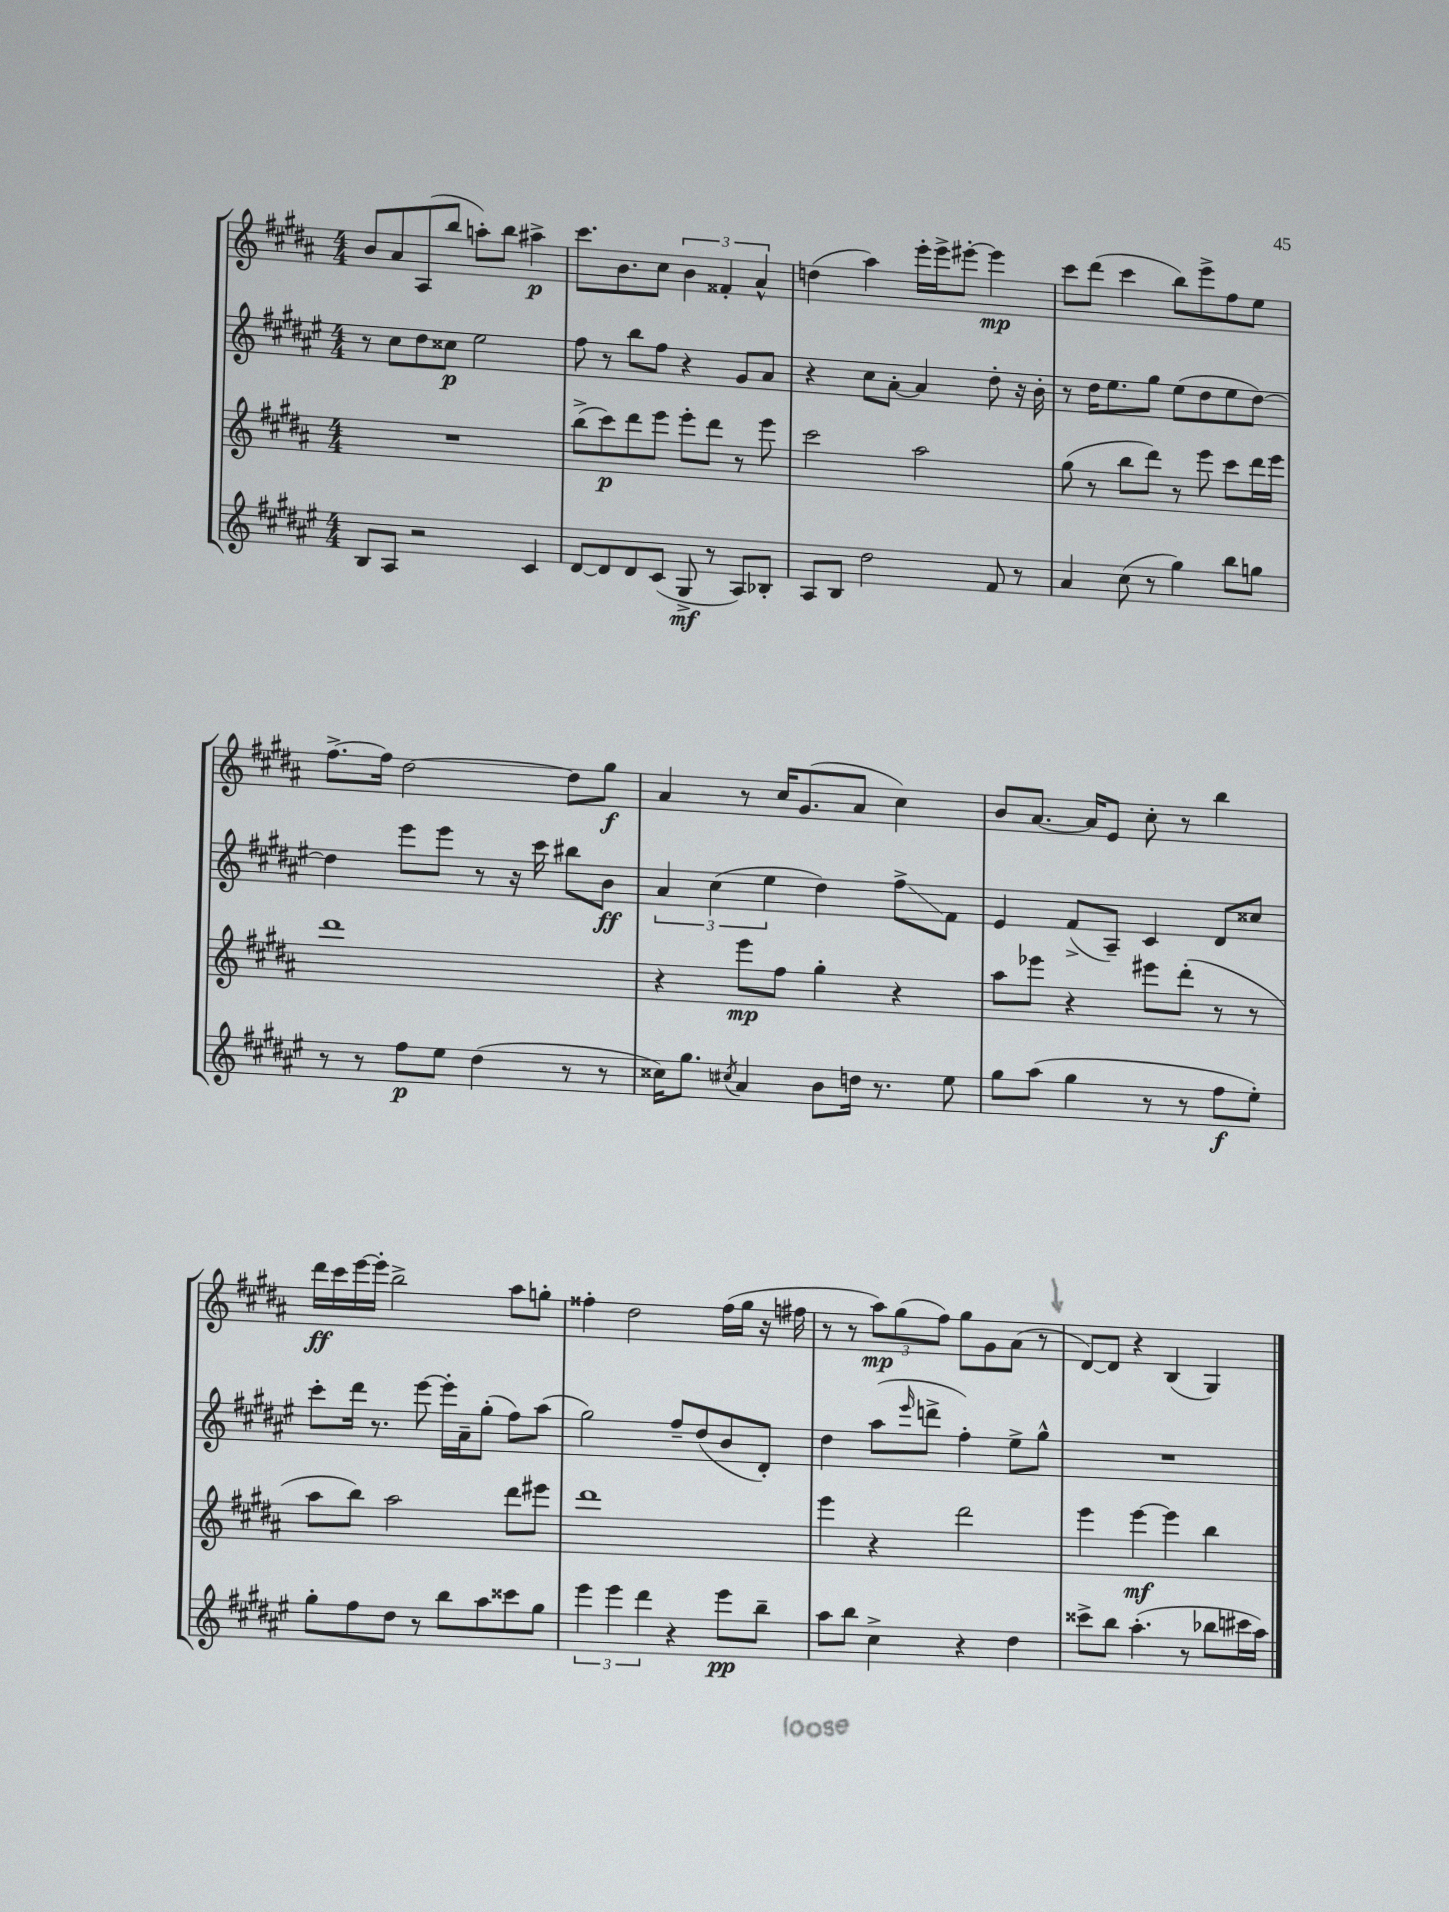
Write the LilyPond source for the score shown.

<<
\new StaffGroup <<
\new Staff = "s0" {
    \clef treble \key b \major \numericTimeSignature \time 4/4
    b'8 ais'8 ais8( b''8 a''8-.) b''8 ais''4->\p |
    cis'''8. b'8. cis''8 \tuplet 3/2 { b'4 fisis'4-. ais'4-^ } |
    d''4( ais''4) e'''16-. e'''16-> eis'''8~-. eis'''4\mp |
    cis'''8 dis'''8( cis'''4 b''8) e'''8-> fis''8 e''8 |
    fis''8.~-> fis''16 dis''2~ dis''8 gis''8\f |
    ais'4 r8 cis''16 gis'8.( ais'8 cis''4) |
    b'8 ais'8.~ ais'16 e'8 cis''8-. r8 b''4 |
    dis'''16\ff cis'''16 e'''16~ e'''16-. b''2-> ais''8 g''8-. |
    fisis''4-. dis''2 fisis''16( gis''16 r16 fis''16 |
    r8 r8 \tuplet 3/2 { ais''8\mp) gis''8( fis''8) } gis''8 gis'8 ais'8( r8 |
    dis'8~) dis'8 r4 b4( gis4) \bar "|." |
}
\new Staff = "s1" {
    \clef treble \key fis \major \numericTimeSignature \time 4/4
    r8 cis''8 dis''8 cisis''8\p eis''2 |
    fis''8 r8 b''8 fis''8 r4 gis'8 ais'8 |
    r4 cis''8 ais'8~-. ais'4 dis''8-. r16 b'16-. |
    r8 dis''16 eis''8. gis''8 eis''8( dis''8 eis''8 dis''8~) |
    dis''4 eis'''8 eis'''8 r8 r16 cis'''16 bis''8 b'8\ff |
    \tuplet 3/2 { ais'4 cis''4( eis''4 } dis''4) fis''8->\glissando fis'8 |
    eis'4 fis'8->( ais8--) cis'4 dis'8 cisis''8 |
    cis'''8-. dis'''16 r8. eis'''8~ eis'''16-. ais'16-- gis''8-.( fis''8) ais''8( |
    gis''2) fis''8-- dis''8( b'8 dis'8-.) |
    dis''4 ais''8( \grace { eis'''16 } d'''8-> fis''4-.) eis''8-> gis''8-^ |
    R1 \bar "|." |
}
\new Staff = "s2" {
    \clef treble \key b \major \numericTimeSignature \time 4/4
    R1 |
    b''8->( cis'''8\p) dis'''8 e'''8 e'''8-. dis'''8 r8 e'''8 |
    cis'''2 ais''2 |
    gis''8( r8 b''8 dis'''8) r8 e'''8 cis'''8 dis'''16 e'''16 |
    dis'''1 |
    r4 e'''8\mp fis''8 gis''4-. r4 |
    ais''8 ees'''8 r4 eis'''8 dis'''8-.( r8 r8 |
    ais''8 b''8) ais''2 dis'''8 eis'''8 |
    dis'''1 |
    e'''4 r4 dis'''2 |
    e'''4 e'''4~\mf e'''4 b''4 \bar "|." |
}
\new Staff = "s3" {
    \clef treble \key fis \major \numericTimeSignature \time 4/4
    b8 ais8 r2 cis'4 |
    dis'8~ dis'8 dis'8 cis'8( gis8->\mf r8 ais8) bes8-. |
    ais8 b8 dis''2 fis'8 r8 |
    ais'4 cis''8( r8 gis''4) b''8 g''8 |
    r8 r8 fis''8\p eis''8 dis''4( r8 r8 |
    cisis''16) gis''8. \acciaccatura { cis''8 } ais'4 b'8 d''16 r8. eis''8 |
    gis''8 ais''8( gis''4 r8 r8 fis''8\f eis''8-.) |
    gis''8-. fis''8 dis''8 r8 b''8 ais''8 cisis'''8 gis''8 |
    \tuplet 3/2 { eis'''4 eis'''4 dis'''4 } r4 eis'''8\pp b''8-- |
    ais''8 b''8 cis''4-> r4 dis''4 |
    cisis'''8-> b''8 ais''4.-.( r8 bes''8 cis'''16 ais''16) \bar "|." |
}
>>
>>
\layout { \context { \Score \remove "Bar_number_engraver" } }
